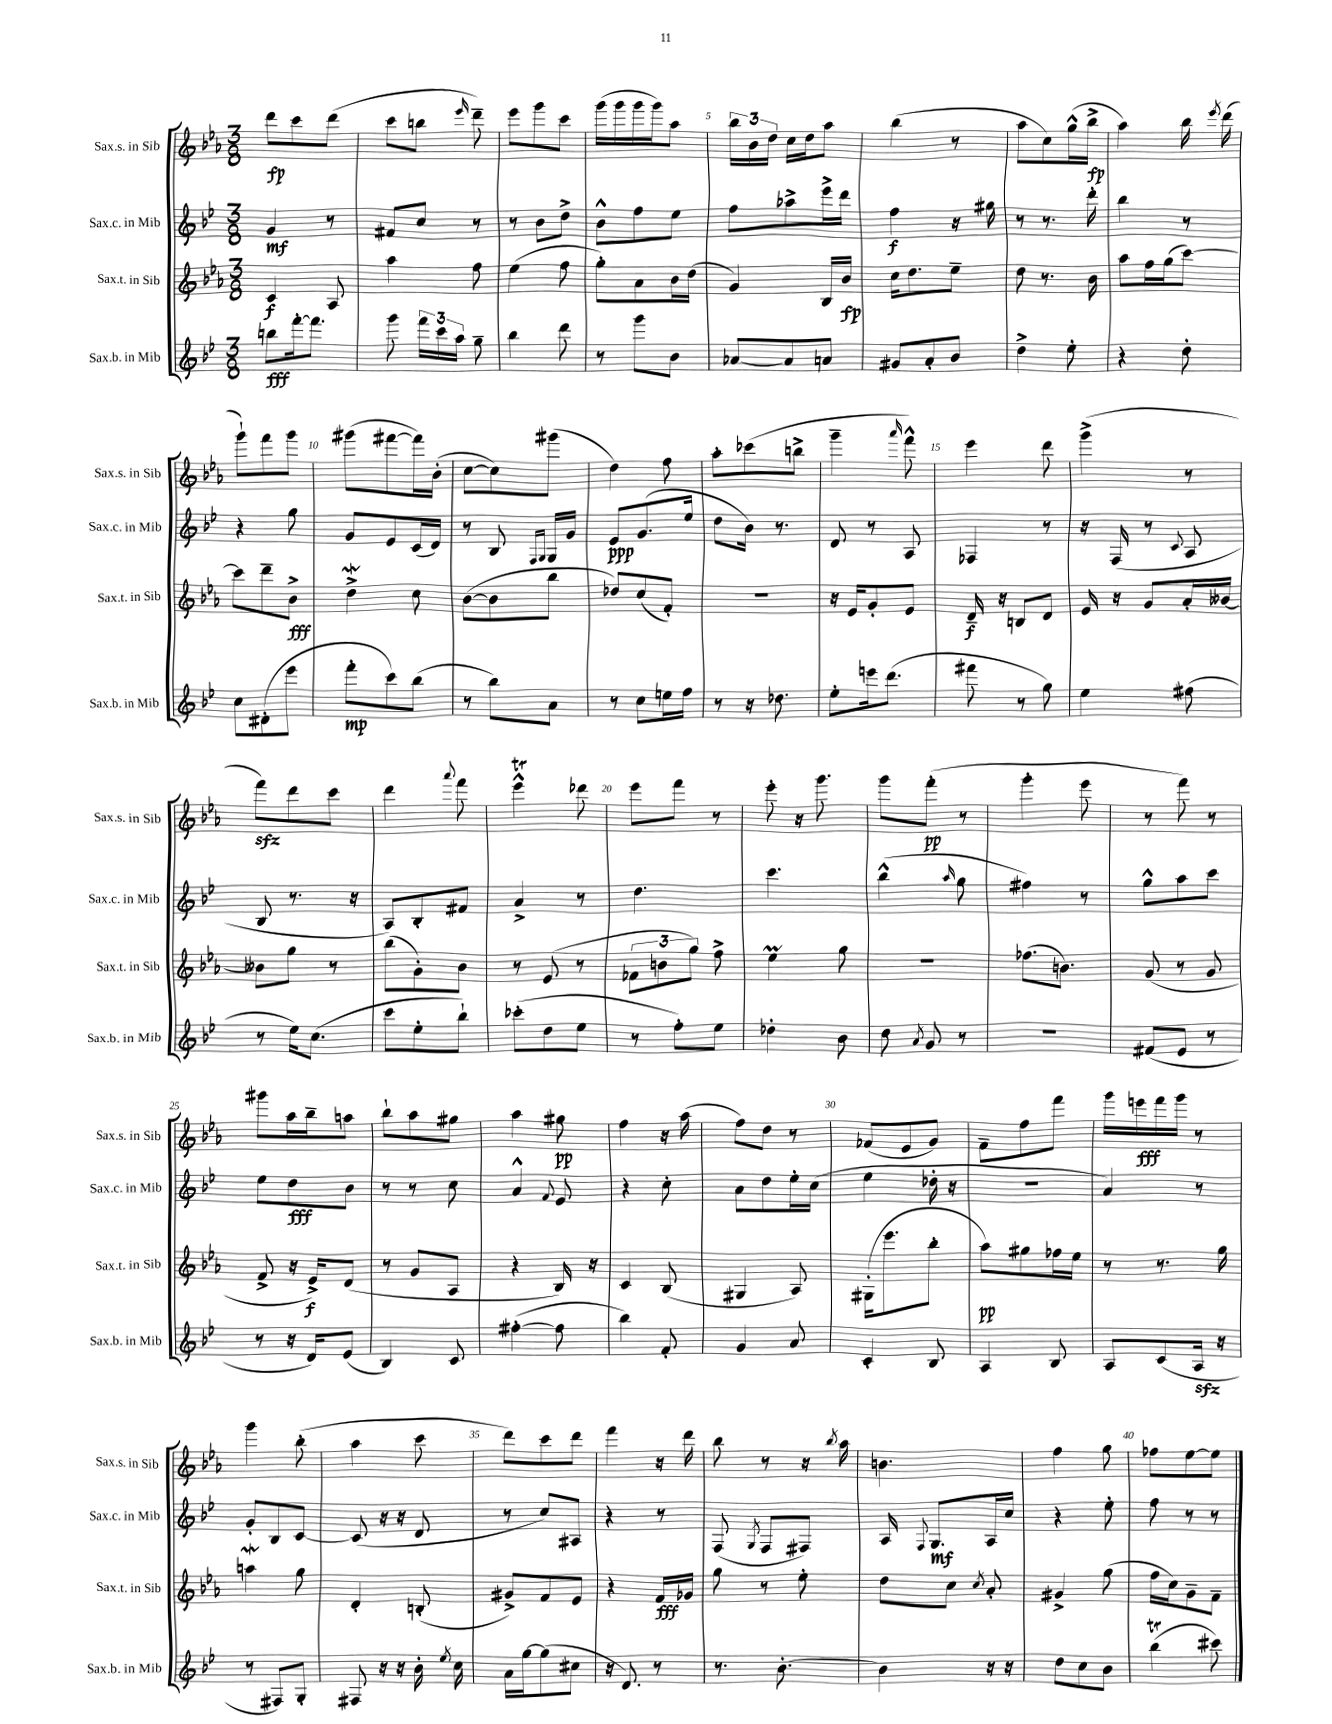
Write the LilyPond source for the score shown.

<<
\new StaffGroup <<
\new Staff = "s0" \with { instrumentName = "Sax.s. in Sib" shortInstrumentName = "Sax.s. in Sib" } {
    \clef treble \key ees \major \numericTimeSignature \time 3/8
    \autoBeamOff d'''8[\fp c'''8 d'''8]( |
    c'''8[ b''8] \grace { ees'''16 } d'''8--) |
    ees'''8[ g'''8 c'''8] |
    g'''16[( g'''16 g'''16 g'''16) aes''8] |
    \tuplet 3/2 { bes''16[ bes'16 d''16] } c''16[ d''16 aes''8] |
    bes''4( r8 |
    aes''8[ c''8) g''16-^( bes''16]->\fp |
    aes''4) bes''16 \acciaccatura { ees'''8 } d'''16( |
    g'''8[-!) f'''8 g'''8] |
    gis'''8[( fis'''8~ fis'''16) bes'16]-.( |
    c''8[~ c''8) gis'''8]( |
    d''4) f''8 |
    aes''8[-. ces'''8( b''8]-> |
    g'''4-- \grace { aes'''16 } f'''8-^) |
    ees'''4 d'''8 |
    g'''4->( r8 |
    f'''8[\sfz) d'''8 c'''8] |
    d'''4 \appoggiatura { aes'''8 } f'''8 |
    ees'''4-^\trill des'''8 |
    ees'''8[ f'''8] r8 |
    ees'''8-. r16 g'''8. |
    g'''8[ f'''8]-.\pp( r8 |
    g'''4-. ees'''8 |
    r8 f'''8) r8 |
    gis'''8[ aes''16 bes''16-- a''8] |
    bes''8[-! aes''8 gis''8] |
    aes''4 gis''8\pp |
    f''4 r16 aes''16( |
    f''8[) d''8] r8 |
    fes'8[( ees'8 g'8]) |
    f'8[-- f''8 f'''8] |
    g'''16[ e'''16\fff f'''16 g'''16] r8 |
    g'''4 bes''8-.( |
    aes''4 c'''8 |
    d'''8[) c'''8 d'''8] |
    f'''4 r16 d'''16 |
    bes''8 r8 r16 \acciaccatura { bes''8 } aes''16 |
    b'4. |
    f''4 g''8 |
    fes''8[ ees''8~ ees''8] \bar "|." |
}
\new Staff = "s1" \with { instrumentName = "Sax.c. in Mib" shortInstrumentName = "Sax.c. in Mib" } {
    \clef treble \key bes \major \numericTimeSignature \time 3/8
    \autoBeamOff g'4\mf r8 |
    fis'8[ c''8] r8 |
    r8 bes'8[ d''8]-> |
    bes'8[-^ f''8 ees''8] |
    f''8[ aes''8-> ees'''16-> d'''16] |
    f''4\f r16 gis''16 |
    r8 r8. d'''16-. |
    bes''4 r8 |
    r4 g''8 |
    g'8[ ees'8 c'16( d'16]) |
    r8 bes8 \grace { f16[ g16] } g16[ g'16] |
    ees'8[\ppp g'8.( ees''16] |
    d''8[ bes'16]) r8. |
    d'8 r8 a8 |
    fes4 r8 |
    r16 f16( r8 \appoggiatura { c'8 } a8 |
    bes8 r8. r16 |
    a8[) bes8-. fis'8] |
    a'4-> r8 |
    d''4. |
    c'''4. |
    bes''4-^( \grace { a''16 } g''8 |
    fis''4) r8 |
    g''8[-^ a''8 c'''8] |
    ees''8[ d''8\fff bes'8] |
    r8 r8 c''8 |
    a'4-^ \appoggiatura { f'8 } ees'8 |
    r4 c''8-. |
    a'8[ d''8 ees''16-. c''16]( |
    ees''4 des''16-. r16 |
    R4. |
    a'4) r8 |
    g'8[-. bes8 c'8]~ |
    c'8( r16 r16 d'8 |
    r8 c''8[) ais8] |
    r4 r8 |
    f8( \acciaccatura { g8 } f8[ fis8]) |
    a16 \appoggiatura { f8 } g8.[\mf a16 c''16] |
    r4 ees''8-. |
    f''8 r8 r8 \bar "|." |
}
\new Staff = "s2" \with { instrumentName = "Sax.t. in Sib" shortInstrumentName = "Sax.t. in Sib" } {
    \clef treble \key ees \major \numericTimeSignature \time 3/8
    \autoBeamOff c'4\f aes8 |
    aes''4 f''8 |
    ees''4( f''8 |
    g''8[-.) aes'8 bes'16 d''16]( |
    g'4) bes16[ bes'16]\fp |
    c''16[ d''8. ees''8]-- |
    d''8 r8. bes'16 |
    aes''8[ f''16 g''16( c'''8]~) |
    c'''8[ d'''8-- bes'8]->\fff |
    d''4->\mordent c''8 |
    bes'8[~( bes'8 bes''8] |
    des''8[) c''8( f'8]-.) |
    R4. |
    r16 ees'16[ g'8-. ees'8] |
    d'16--\f r16 b8[ d'8] |
    ees'16 r16 g'8[ aes'16-. beses'16]~ |
    beses'8[ g''8] r8 |
    bes''8[( g'8-.) bes'8] |
    r8 ees'8( r8 |
    \tuplet 3/2 { fes'8[ b'8 g''8]) } f''8-> |
    ees''4\prall g''8 |
    R4. |
    fes''8.[( b'8.]) |
    g'8( r8 g'8 |
    f'8-> r16 ees'16[->\f) d'8]( |
    r8 g'8[ aes8] |
    r4 bes16) r16 |
    c'4 bes8( |
    gis4 aes8) |
    gis16[-.( ees'''8. bes''8]-. |
    aes''8[\pp) gis''8 fes''16 ees''16] |
    r8 r8. g''16 |
    a''4\mordent g''8 |
    d'4-. b8-.( |
    gis'8[->) f'8 ees'8] |
    r4 f'16[\fff ges'16] |
    g''8 r8 ees''8-. |
    d''8[ c''8] \acciaccatura { c''8 } aes'8-. |
    gis'4-> g''8( |
    f''16[ c''16) g'8-- f'8]-- \bar "|." |
}
\new Staff = "s3" \with { instrumentName = "Sax.b. in Mib" shortInstrumentName = "Sax.b. in Mib" } {
    \clef treble \key bes \major \numericTimeSignature \time 3/8
    \autoBeamOff b''8[\fff f'''16~-. f'''8.] |
    g'''8 \tuplet 3/2 { f'''16[ c'''16 a''16] } g''8-- |
    bes''4 d'''8 |
    r8 g'''8[ bes'8] |
    aes'8[~ aes'8 a'8] |
    gis'8[ a'8-. bes'8] |
    d''4-> ees''8-. |
    r4 d''8-. |
    c''8[ dis'8-.( ees'''8] |
    f'''8[-.\mp c'''8) bes''8]( |
    r8 bes''8[) a'8] |
    r8 c''8[ e''16 f''16] |
    r8 r16 des''8. |
    ees''8[-. e'''16 d'''8.]( |
    fis'''8 r8 g''8) |
    ees''4 fis''8( |
    r8 ees''16[) c''8.]( |
    c'''8[ ees''8-. bes''8]-!) |
    ces'''8[-.( d''8 ees''8] |
    r8 f''8[-.) ees''8] |
    des''4-. bes'8 |
    d''8 \acciaccatura { a'8 } g'8 r8 |
    R4. |
    fis'8[( ees'8] r8 |
    r8 r16 d'16[) ees'8]( |
    bes4) c'8 |
    fis''4~-.( fis''8 |
    bes''4) f'8-. |
    g'4 a'8 |
    c'4-. bes8 |
    a4 bes8 |
    a8[ c'8( a16]\sfz r16 |
    r8 fis8[) g8]-. |
    fis8 r16 r16 bes'16-. \acciaccatura { ees''8 } c''16 |
    a'16[ g''16~ g''8( cis''8] |
    r16 d'8.) r8 |
    r8. bes'8.~-. |
    bes'4 r16 r16 |
    d''8[ c''8 bes'8] |
    bes''4\trill( cis'''8) \bar "|." |
}
>>
>>
\layout { \context { \Score \override BarNumber.break-visibility = ##(#f #t #t) barNumberVisibility = #(every-nth-bar-number-visible 5) } }
